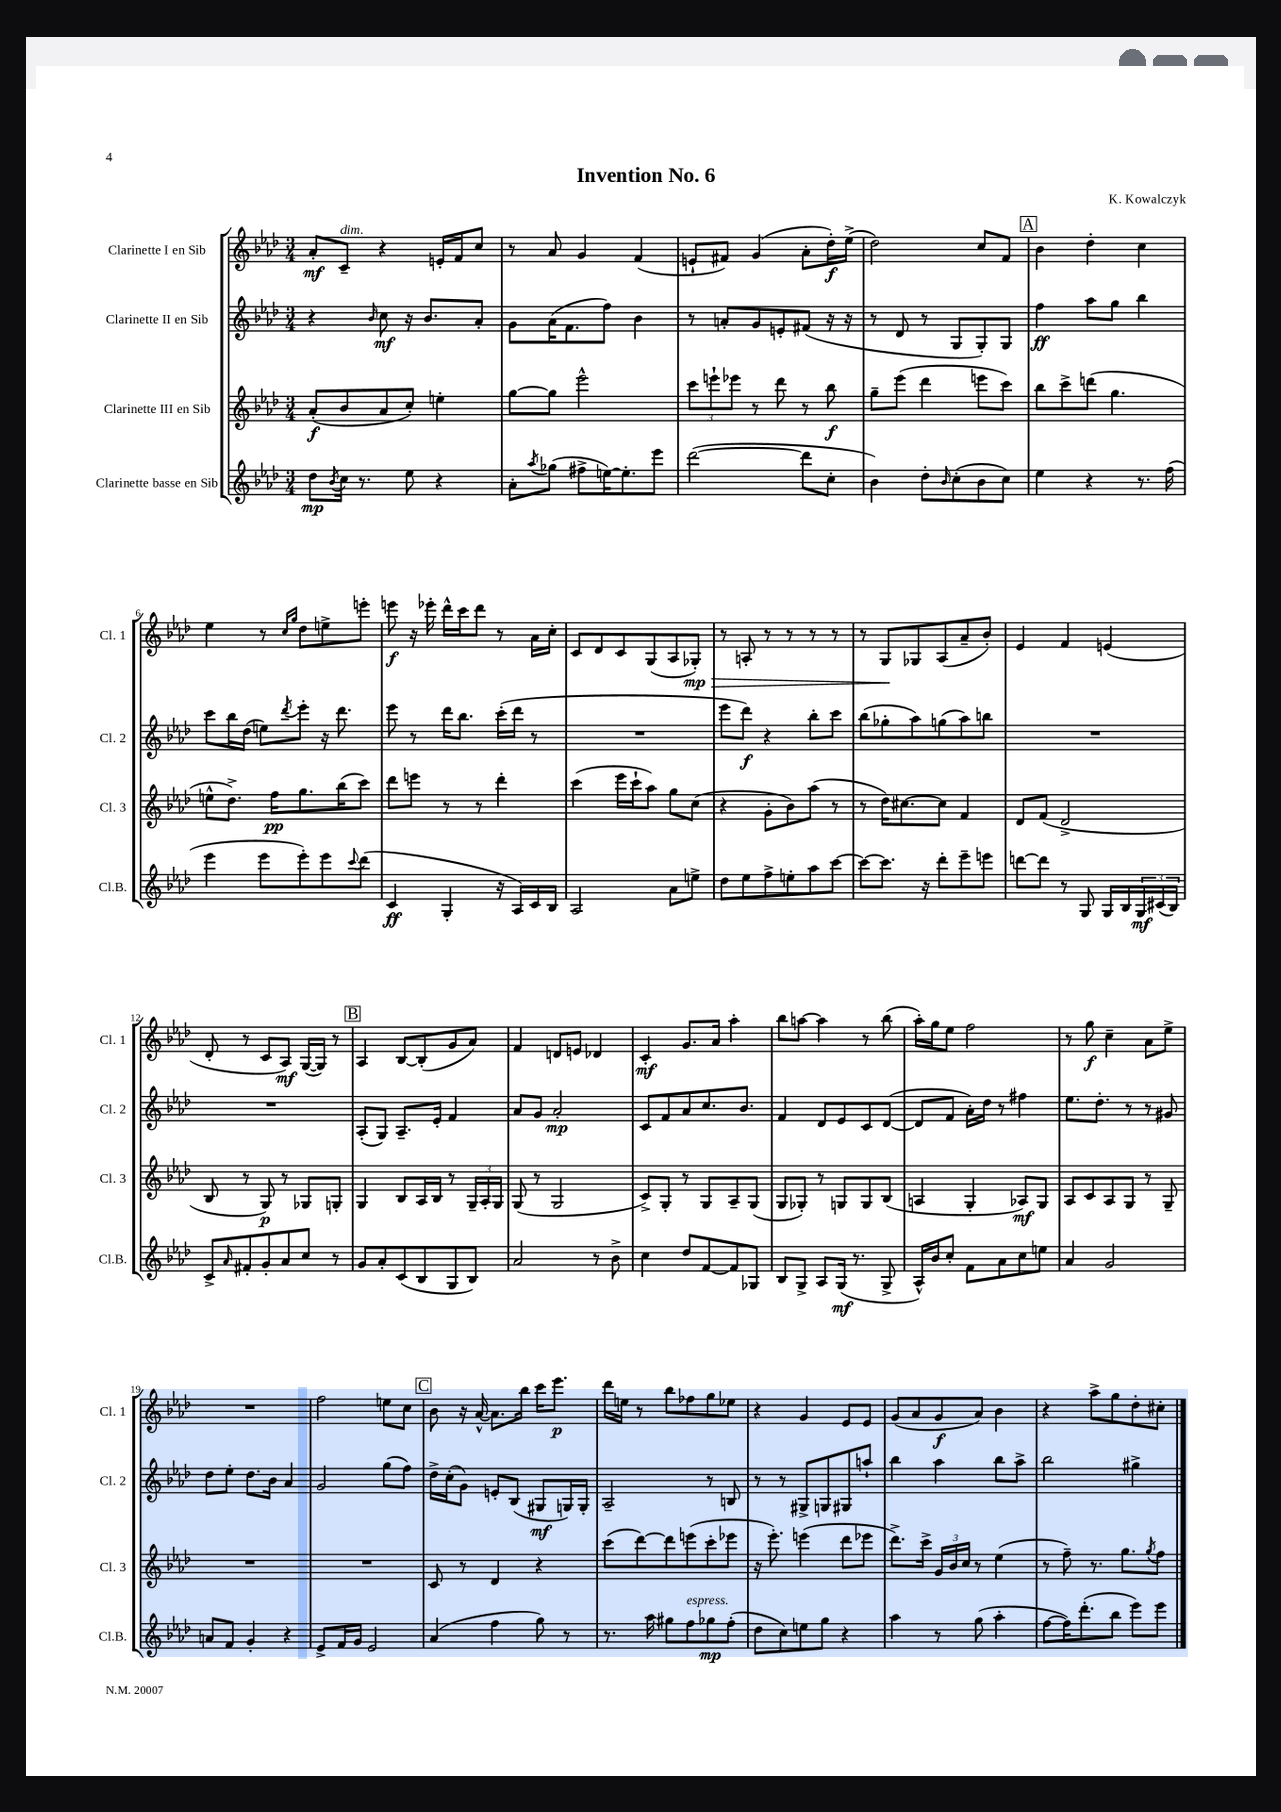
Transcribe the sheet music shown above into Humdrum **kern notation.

**kern	**kern	**kern	**kern
*staff4	*staff3	*staff2	*staff1
*clefG2	*clefG2	*clefG2	*clefG2
*k[b-e-a-d-]	*k[b-e-a-d-]	*k[b-e-a-d-]	*k[b-e-a-d-]
*M3/4	*M3/4	*M3/4	*M3/4
8dd-\L	(8a-'/L	4r	8a-'/L
8qb-/	.	.	.
16cc\Jk	8b-/	.	8c~/J
8.r	.	.	.
.	.	16qqb-/	.
.	8a-/	8cc\	4r
8ee-\	8cc'/J)	16r	.
.	.	8.b-/L	.
4r	4ee'\	.	16e'/LL
.	.	.	16f/J
.	.	8a-'/J	8cc/J
=	=	=	=
8a-'\L	[8gg\L	8g\L	8r
8qaa-/	.	.	.
(8gg-\J	8gg\]J	(16a-\K	8a-/
.	.	8.f\	.
8ff#^\L	2eee-^^\	.	4g/
[16ee\K)	.	8ff\J)	.
8.ee'\]	.	.	.
.	.	4b-\	(4f/
8eee-\J	.	.	.
=	=	=	=
([2ddd-\	12ccc\L	8r	8e`/L
.	12eee`\	.	.
.	.	8a'/L	8f#/J)
.	12eee-\J	.	.
.	8r	8g/	(4g/
.	8ddd-\	8e'/	.
8ddd-\]L	8r	(8f#/J	8a-'\L
8cc'\J	8bb-\	16r	16dd-'\L)
.	.	16r	(16ee-^\JJ
=	=	=	=
4b-\)	8gg~\L	8r	2dd-\)
.	(8eee-\J	8d-/	.
8dd-'\L	4ddd-\	8r	.
16qqb-/	.	.	.
(8cc'\	.	8G/L	.
8b-\	8eee\L	8G'/)	8cc/L
8cc\J)	8ccc\J)	8G/J	8f/J
=	=	=	=
4ee-\	8bb-\L	4ff\	4b-\
.	8ccc^\	.	.
4r	(8ddd\J	8aa-\L	4dd-'\
.	4.gg\	8gg\J	.
8.r	.	4bb-\	4cc\
(16ff\	.	.	.
=	=	=	=
4eee-\	8ee^^\L	8ccc\L	4ee-\
.	8.dd-^\J)	16bb-\L	.
.	.	(16dd-\JJ	.
8eee-\L	.	8ee\L)	8r
.	16ff\LK	.	.
.	.	.	16qqcc/LL
.	.	8qddd-/	16qqgg/JJ
8eee-'\)	8.gg\	8eee-'\J	8dd-\L
8eee-\	.	16r	8ee^\
.	(16bb-\K	8.ddd-\	.
8qqccc/	.	.	.
(8ddd-\J	8ccc\J)	.	8eee'\J
=	=	=	=
4c/	8ddd-\L	8eee-\	8eee\
.	8eee\J	8r	16r
.	.	.	16eee-'\
4G'/	8r	16ddd-\LK	16ddd-^^\LL
.	.	8.bb-\J	16ccc\J
.	8r	.	8ddd-\J
16r	4ddd-'\	(16ccc'\LL	8r
16A-/LL)	.	16ddd-\JJ	.
16c/	.	8r	16a-\LL
16B-/JJ	.	.	16cc'\JJ
=	=	=	=
2A-/	(4ccc\	2.r	8c/L
.	.	.	8d-/
.	16eee-\LL	.	8c/
.	16ccc`\J	.	.
.	8aa-\J)	.	(8G/
8a-\L	8gg\L	.	8A-/
8ee^\J	(8cc\J	.	8G-'/J)
=	=	=	=
8dd-\L	4r	8eee-\L	8r
8ee-\	.	8ddd-\J)	8A'/
8ff^\	8g'\L	4r	8r
8ee'\	8b-\)	.	8r
8aa-\	(8aa-\J	8bb-'\L	8r
[8ccc\J	8r	8ccc\J	8r
=	=	=	=
8ccc\_L	8r	(8bb-\L	8r
8.ccc\]J	16dd-\LK)	8gg-'\	8G/L
.	[8.cc#\	.	.
.	.	8aa-\)	8G-/
16r	.	.	.
8ddd-'\L	8cc#\]J	(8gg\	(8A-/
8eee-~\	4f/	8aa-\)	8a-~/
8eee\J	.	8bb\J	8b-'/J)
=	=	=	=
[8ddd\L	8d-/L	2.r	4e-/
8ddd\]J	(8f/J	.	.
8r	2d-^/	.	4f/
8G/	.	.	.
16G/LL	.	.	(4e/
16B-/	.	.	.
24G/	.	.	.
(24c#/	.	.	.
24B-/JJ)	.	.	.
=	=	=	=
8c^/L	8B-/	2.r	8d-'/
16qqa-/	.	.	.
8f#'/	8r	.	8r
8g'/	8G/)	.	8c/L
8a-/	8r	.	8A-/J)
8cc/J	8G-/L	.	([16G/LL
.	.	.	16G/]JJ)
8r	8G'/J	.	8r
=	=	=	=
8g/L	4G/	(8A-'/L	4A-/
8a-'/	.	8G/J)	.
(8c/	8B-/L	8.A-~/L	[8B-/L
8B-/	16A-/L	.	(8B-'/]
.	16B-/JJ	16e-'/Jk	.
8G/	8r	4f/	8g/
8B-/J)	24G~/LL	.	8a-/J)
.	24A-'/	.	.
.	24G/JJ	.	.
=	=	=	=
2a-/	(8G/	8a-/L	4f/
.	8r	8g/J	.
.	2G/	2a-'/	8d/L
.	.	.	8e/J
8r	.	.	4d-/
8b-^\	.	.	.
=	=	=	=
4cc\	8c^/L)	8c/L	4c'/
.	8G'/J	8f/	.
8dd-/L	8r	8a-/	8.g/L
[8f/	8G/L	8.cc/	.
.	.	.	16a-/Jk
8f/]	8A-~/	.	4aa-'\
.	.	8.b-/J	.
8G-/J	(8G/J	.	.
=	=	=	=
8B-/L	8G/L	4f/	8bb-\L
8G^/J	8G-'/J)	.	[8aa\J
8A-/L	8r	8d-/L	4aa\]
(16G/Jk	8G/L	8e-/	.
8.r	.	.	.
.	8G/	8c/	8r
8G^/	(8B-/J	([8d-/J	(8bb-\
=	=	=	=
16A-^^/LL)	4A/	8d-/]L	16aa-'\LL)
16b-/J	.	.	16gg\J
8cc'/J	.	8f/J	8ee-\J
8f\L	4G'/	16a-'\LL)	2ff\
.	.	16dd-\JJ	.
8a-\	.	8r	.
8cc\	8A-/L)	4ff#\	.
8ee\J	8G/J	.	.
=	=	=	=
4a-/	8A-/L	8.ee-\L	8r
.	8c/	.	8gg\
.	.	8.dd-'\J	.
2g/	8A-/	.	4cc~\
.	8G/J	8r	.
.	8r	8r	8a-\L
.	8G~/	8g#/	8ee-^\J
=	=	=	=
8a/L	2.r	8dd-\L	2.r
8f/J	.	8ee-'\J	.
4g'/	.	8.dd-\L	.
.	.	16b-\Jk	.
4r	.	4a-/	.
=	=	=	=
8e-^/L	2.r	2g/	2ff\
16f/L	.	.	.
16g/JJ	.	.	.
2e-/	.	.	.
.	.	(8gg\L	8ee\L
.	.	8ff\J)	8cc\J
=	=	=	=
(4a-/	8c/	16dd-^\LL	8b-\
.	.	(16cc'\J	.
.	8r	8g\J)	16r
.	.	.	[16a-^^/
4ff\	4d-/	8e'/L	8.a-\]L
.	.	(8B-/J	.
.	.	.	16bb-\Jk
8gg\)	4r	8G#/L	16ccc\LK
.	.	.	8.eee-\J
8r	.	16G/L)	.
.	.	16G'/JJ	.
=	=	=	=
8.r	(8ccc\L	2A-~/	16ddd-\LL
.	.	.	16ee\JJ
.	[8ddd-\)	.	8r
16aa-\	.	.	.
8gg#\L	8ddd-\]	.	8bb-\L
8ff\	(8eee\	.	8ff-\
8gg-\	8ccc'\	8r	8gg\
(8ff'\J	8eee-\J	8B/	8ee-\J
=	=	=	=
8dd-\L	16r	8r	4r
.	8.eee-'\)	.	.
8cc\)	.	8r	.
8ee\	(4eee\	8G#^/L	4g/
8gg\J	.	8G/	.
4r	8ddd-\L	8G#/	8e-/L
.	8eee-\J	8aa`/J	8e-/J
=	=	=	=
4aa-\	8.ddd-^\L)	4bb-\	(8g/L
.	.	.	8a-/
.	16ccc^\Jk	.	.
8r	24g/LL	4aa-\	8g/
.	24b-/	.	.
.	24cc/JJ	.	.
(8gg\	8r	.	8a-/J)
4aa-'\	(4ee-\	8bb-\L	4b-\
.	.	8aa-^\J	.
=	=	=	=
[8ff\L	8r	2bb-\	4r
16ff\]K)	8ff~\)	.	.
(8.ddd-'\	.	.	.
.	8.r	.	8aa-^\L
8bb-\J	.	.	8gg\
.	8.gg\L	.	.
8eee-\L)	.	4gg#^\	8dd-'\
.	8qgg/	.	.
8eee-\J	8ff\J	.	8cc#'\J
==	==	==	==
*-	*-	*-	*-
